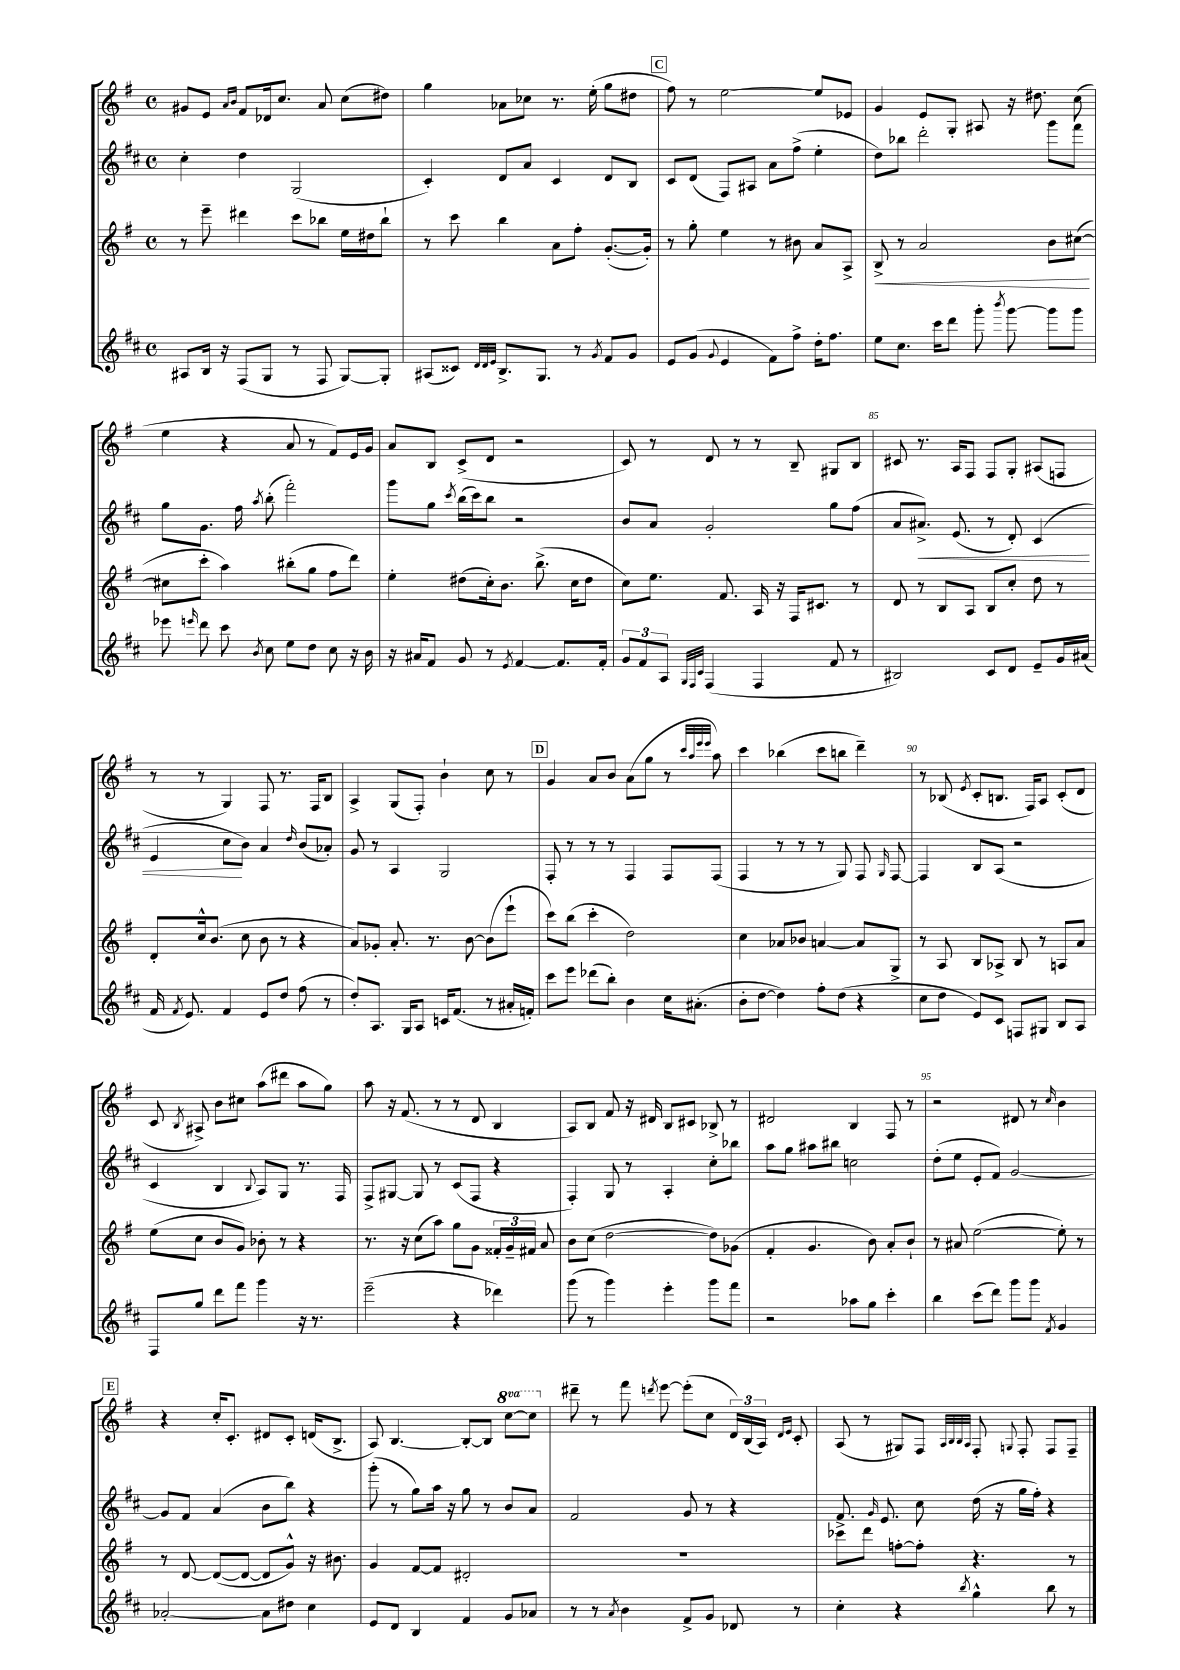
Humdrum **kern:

**kern	**kern	**dynam	**kern	**dynam	**kern
*part4	*part3	*part3	*part2	*part2	*part1
*staff4	*staff3	*staff3	*staff2	*staff2	*staff1
*clefG2	*clefG2	*	*clefG2	*	*clefG2
*k[f#c#]	*k[f#]	*	*k[f#c#]	*	*k[f#]
*M4/4	*M4/4	*	*M4/4	*	*M4/4
*met(c)	*met(c)	*	*met(c)	*	*met(c)
=78	=78	=78	=78	=78	=78
8A#X/L	8r	.	4cc#'\	.	8g#X/L
16B/Jk	8eee~\	.	.	.	8e/J
16r	.	.	.	.	.
.	.	.	.	.	16qqa/LL
.	.	.	.	.	16qqb/JJ
(8F#/L	4ddd#X\	.	4dd\	.	8f#/L
8G/J	.	.	.	.	16d-X/k
.	.	.	.	.	8.cc/J
8r	8ccc\L	.	(2G/	.	.
8F#/	8bb-X\J	.	.	.	8a/
[8G/L)	16ee\LL	.	.	.	(8cc\L
.	16dd#X\J	.	.	.	.
8G'/J]	8bb-`\J	.	.	.	8dd#X\J)
=79	=79	=79	=79	=79	=79
(8A#X/L	8r	.	4c#'/)	.	4gg\
8c##X/J)	8ccc\	.	.	.	.
32qqd/LLL	.	.	.	.	.
32qqd/	.	.	.	.	.
32qqe/JJJ	.	.	.	.	.
8.B^/L	4bb\	.	8d/L	.	8a-X\L
.	.	.	8a/J	.	8cc-X\J
8.G/J	.	.	.	.	.
.	8a\L	.	4c#/	.	8.r
8r	8ff#'\J	.	.	.	.
.	.	.	.	.	(16ee'\
8qg/	.	.	.	.	.
8f#/L	([8.g'/L	.	8d/L	.	8gg\L
8g/J	.	.	8B/J	.	8dd#X\J
.	16g'/Jk])	.	.	.	.
!!LO:REH:place=s1:t=C
=80	=80	=80	=80	=80	=80
8e/L	8r	.	8c#/L	.	8ff#\)
(8g/J	8gg'\	.	(8d/J	.	8r
8qqg/	.	.	.	.	.
4e/	4ee\	.	8F#/L)	.	[2ee\
.	.	.	8A#X/J	.	.
8f#\L)	8r	.	8a\L	.	.
8ff#^\J	8b#X\	.	(8ff#^\J	.	.
16dd'\KL	8a/L	.	4ee'\	.	8ee/L]
8.ff#\J	.	.	.	.	.
.	8A^/J	.	.	.	8e-X/J
=81	=81	=81	=81	=81	=81
!	!	!LO:HP:b	!	!	!
8ee\L	8B^/	<	8dd\L)	.	4g/
8.cc#\J	8r	.	8bb-X\J	.	.
.	2a/	.	2ddd'\	.	8e/L
16ccc#\KL	.	.	.	.	.
8ddd\J	.	.	.	.	8G'/J
8ggg'\	.	.	.	.	8A#X/
8qbbb/	.	.	.	.	.
[8ggg\	.	.	.	.	16r
.	.	.	.	.	8.dd#X\
8ggg\L]	8b\L	.	8ggg\L	.	.
8ggg\J	([8cc#X\J	.	8fff#\J	.	(8cc\
.	.	[	.	.	.
!!LO:LB:g=z
=82	=82	=82	=82	=82	=82
8eee-X\	8cc#X\L]	.	8gg\L	.	4ee\
16qqeeen/	.	.	.	.	.
8ddd\	8ccc'\J	.	8.g\J	.	.
8ccc#\	4aa\)	.	.	.	4r
.	.	.	16ff#\	.	.
8qb/	.	.	8qaa/	.	.
8cc#\	.	.	(8bb'\	.	.
8ee\L	(8bb#X'\L	.	2fff#'\)	.	8a/
8dd\J	8gg\J	.	.	.	8r
8cc#\	8ff#\L	.	.	.	8f#/L)
16r	8ddd\J)	.	.	.	16e/L
16b\	.	.	.	.	16g/JJ
=83	=83	=83	=83	=83	=83
16r	4ee'\	.	8ggg\L	.	8a/L
16a#X/KL	.	.	.	.	.
8f#/J	.	.	8gg\J	.	8B/J
.	.	.	8qccc#/	.	.
8g/	(8dd#X\L	.	(16bb\LL	.	(8c^/L
.	.	.	16ccc#\J)	.	.
8r	16cc'\k)	.	8bb\J	.	8d/J
.	8.b\J	.	.	.	.
8qe/	.	.	.	.	.
[4f#/	.	.	2r	.	2r
.	(8.bb^\	.	.	.	.
8.f#/L]	.	.	.	.	.
.	16cc\KL	.	.	.	.
.	8dd#\J	.	.	.	.
16f#'/Jk	.	.	.	.	.
=84	=84	=84	=84	=84	=84
12g/L	8cc\L)	.	8b/L	.	8c/)
12f#/	.	.	.	.	.
.	8.ee\J	.	8a/J	.	8r
12A/J	.	.	.	.	.
32qqG/LLL	.	.	.	.	.
32qqF#/	.	.	.	.	.
32qqc#/JJJ	.	.	.	.	.
(4F#/	.	.	2g'/	.	8d/
.	8.f#/	.	.	.	.
.	.	.	.	.	8r
4F#/	16A/	.	.	.	8r
.	16r	.	.	.	.
.	16F#/KL	.	.	.	8B~/
.	8.c#X/J	.	.	.	.
8f#/	.	.	8gg\L	.	8G#X/L
8r	8r	.	(8ff#\J	.	8B/J
=85	=85	=85	=85	=85	=85
2B#X/)	8d/	.	8a/L	.	8c#X/
!	!	!	!	!LO:HP:b	!
.	8r	.	8.a#X^/J)	<	8.r
.	8B/L	.	.	.	.
.	.	.	(8.e/	.	16A/KL
.	8A/J	.	.	.	8F#/J
8c#/L	8B/L	.	8r	.	8F#/L
8d/J	8cc'/J	.	8d'/)	.	8G'/J
8e~/L	8dd\	.	(4c#/	.	(8A#X/L
16g/L	8r	.	.	.	8Fn/J
(16a#X/JJ	.	.	.	.	.
!!LO:LB:g=z
=86	=86	=86	=86	=86	=86
16f#/	8d'/L	.	4e/	.	8r
8qf#/	.	.	.	.	.
8.e/)	.	.	.	.	.
.	16cc^^/k	.	.	.	8r
.	(8.b/J	.	.	.	.
4f#/	.	.	8cc#\L	.	4G/)
.	8cc\	.	8b\J)	[	.
8e/L	8b\	.	4a/	.	8F#/
8dd/J	8r	.	.	.	8.r
.	.	.	16qqdd/	.	.
(8ff#\	4r	.	(8b/L	.	.
.	.	.	.	.	16F#/KL
8r	.	.	8a-X'/J)	.	8B/J
=87	=87	=87	=87	=87	=87
8dd'/L)	8a/L)	.	8g/	.	4A^/
8.A/J	8g-X'/J	.	8r	.	.
.	8.a'/	.	4A/	.	(8G/L
16G/KL	.	.	.	.	.
8A/J	.	.	.	.	8F#'/J)
.	8.r	.	.	.	.
16cn/KL	.	.	2G/	.	4b`\
(8.f#/J	.	.	.	.	.
.	[8b\	.	.	.	.
8r	(8b\L]	.	.	.	8cc\
16a#X'/LL	8eee`\J	.	.	.	8r
16fn'/JJ)	.	.	.	.	.
!!LO:REH:place=s1:t=D
=88	=88	=88	=88	=88	=88
8ccc#\L	8ccc\L)	.	8F#'/	.	4g/
8eee\J	(8bb\J	.	8r	.	.
(8ddd-X\L	4ccc'\	.	8r	.	8a/L
8bb'\J)	.	.	8r	.	8b/J
4b\	2dd\)	.	4F#/	.	(8a\L
.	.	.	.	.	8gg\J
16cc#\KL	.	.	8F#/L	.	8r
(8.a#X'\J	.	.	.	.	.
.	.	.	.	.	32qqccc/LLL
.	.	.	.	.	32qqaa/
.	.	.	.	.	32qqeee/
.	.	.	.	.	32qqeee/JJJ
.	.	.	(8F#/J	.	8aa\)
=89	=89	=89	=89	=89	=89
8b'\L	4cc\	.	4F#/	.	4ccc\
[8dd\J	.	.	.	.	.
4dd\])	8a-X/L	.	8r	.	(4bb-X\
.	8b-X/J	.	8r	.	.
8ff#'\L	[4an/	.	8r	.	8ccc\L
(8dd\J	.	.	8G/)	.	8bbn\J
4r	8a/L]	.	8F#/	.	4ddd~\)
.	.	.	16qqG/	.	.
.	8G^/J	.	[8F#/	.	.
=90	=90	=90	=90	=90	=90
8cc#\L	8r	.	4F#/]	.	8r
8dd\J	8A/	.	.	.	(8B-X/
.	.	.	.	.	8qe/
8e/L)	8B/L	.	8B/L	.	8c'/L
8c#/J	8A-X^/J	.	(8A/J	.	8.Bn/J
8Fn/L	8B/	.	2r	.	.
.	.	.	.	.	16F#/KL)
8G#X/J	8r	.	.	.	8A/J
8B/L	8An/L	.	.	.	(8c'/L
8A/J	8a/J	.	.	.	8d/J
!!LO:LB:g=z
=91	=91	=91	=91	=91	=91
8F#/L	(8ee\L	.	4c#/	.	8c/
.	.	.	.	.	8qB/
8gg/J	8cc\J	.	.	.	8A#X^/)
8ddd\L	8b/L	.	4B/	.	8b\L
8fff#\J	8g/J)	.	.	.	8cc#X\J
.	.	.	8qqB/	.	.
4ggg\	8b-X'\	.	8A/L)	.	(8aa\L
.	8r	.	8G/J	.	8ddd#X\J
16r	4r	.	8.r	.	8aa\L
8.r	.	.	.	.	.
.	.	.	.	.	8gg\J)
.	.	.	16F#/	.	.
=92	=92	=92	=92	=92	=92
(2eee~\	8.r	.	8F#^/L	.	8aa\
.	.	.	[8G#X/J	.	16r
.	16r	.	.	.	(8.f#/
.	(8cc\L	.	8G#/]	.	.
.	8aa\J)	.	8r	.	8r
4r	8gg\L	.	(8c#/L	.	8r
.	8g\J	.	8F#/J	.	8d/
4ddd-X\)	24f##X'/LL	.	4r	.	4B/
.	24g~/	.	.	.	.
.	24f#X/JJ	.	.	.	.
.	8a/	.	.	.	.
=93	=93	=93	=93	=93	=93
(8ggg\	8b\L	.	4F#'/)	.	8A/L)
8r	(8cc\J	.	.	.	8B/J
4ggg\)	[2dd\	.	8G/	.	8f#/
.	.	.	8r	.	16r
.	.	.	.	.	16d#X/
4eee'\	.	.	4A'/	.	8B/L
.	.	.	.	.	8c#X/J
8ggg\L	8dd\L])	.	8cc#'\L	.	8B-X^/
8fff#\J	(8g-X\J	.	8bb-X\J	.	8r
=94	=94	=94	=94	=94	=94
2r	4f#'/	.	8aa\L	.	2d#X/
.	.	.	8gg\J	.	.
.	4.g/	.	8aa#X\L	.	.
.	.	.	8bb#X\J	.	.
8aa-X\L	.	.	2ccn\	.	4B/
8gg\J	8b\)	.	.	.	.
4ccc#'\	8a'/L	.	.	.	8F#/
.	8b`/J	.	.	.	8r
=95	=95	=95	=95	=95	=95
4bb\	8r	.	(8dd'\L	.	2r
.	8a#X/	.	8ee\J	.	.
(8ccc#\L	([2ee\	.	8e'/L	.	.
8ddd\J)	.	.	8f#/J)	.	.
8ggg\L	.	.	[2g/	.	8d#X/
8ggg\J	.	.	.	.	8r
8qf#/	.	.	.	.	16qqcc/
4g/	8ee'\])	.	.	.	4b\
.	8r	.	.	.	.
!!LO:LB:g=z
!!LO:REH:place=s1:t=E
=96	=96	=96	=96	=96	=96
[2a-X'/	8r	.	8g/L]	.	4r
.	[8d/	.	8f#/J	.	.
.	(8d/L_	.	(4a/	.	16cc'/KL
.	.	.	.	.	8.c'/J
.	8d/J_	.	.	.	.
8a-\L]	8d/L]	.	8b\L	.	8d#X/L
8dd#X\J	8g^^/J)	.	8bb\J)	.	8c'/J
4cc#\	16r	.	4r	.	(16dn/KL
.	8.b#X\	.	.	.	8.B^/J
=97	=97	=97	=97	=97	=97
8e/L	4g/	.	(8ggg'\	.	8A/)
8d/J	.	.	8r	.	[4.B/
4B/	[8f#/L	.	8gg\L)	.	.
.	8f#/J]	.	16aa\Jk	.	.
.	.	.	16r	.	.
4f#/	2d#X'/	.	8gg\	.	8B'/L_
.	.	.	8r	.	8B/J]
*	*	*	*	*	*8va
8g/L	.	.	8b/L	.	[8ccc\L
8a-X/J	.	.	8a/J	.	8ccc\J]
=98	=98	=98	=98	=98	=98
*	*	*	*	*	*X8va
8r	1r	.	2f#/	.	8ddd#X~\
8r	.	.	.	.	8r
8qa/	.	.	.	.	.
4b\	.	.	.	.	8fff#\
.	.	.	.	.	8qdddn/
.	.	.	.	.	[8eee\
8f#^/L	.	.	8g/	.	(8eee'\L]
8g/J	.	.	8r	.	8cc\J
8d-X/	.	.	4r	.	24d/LL)
.	.	.	.	.	(24B/
.	.	.	.	.	24A/JJ)
.	.	.	.	.	16qqd/LL
.	.	.	.	.	16qqe/JJ
8r	.	.	.	.	8c'/
=99	=99	=99	=99	=99	=99
4cc#'\	8ccc-X^\L	.	8.f#/	.	(8A/
.	8ddd\J	.	.	.	8r
.	.	.	16qqg/	.	.
.	.	.	8.e/	.	.
4r	[8ffn'\L	.	.	.	8G#X/L)
.	8ff'\J]	.	8cc#\	.	8F#/J
.	.	.	.	.	32qqA/LLL
.	.	.	.	.	32qqB/
.	.	.	.	.	32qqB/
8qbb/	.	.	.	.	32qqA/JJJ
4gg^^\	4.r	.	(16dd\	.	8F#'/
.	.	.	16r	.	.
.	.	.	.	.	8qqGn/
.	.	.	16gg\LL	.	8F#'/
.	.	.	16ff#'\JJ)	.	.
8bb\	.	.	4r	.	8F#/L
8r	8r	.	.	.	8F#~/J
==	==	==	==	==	==
*-	*-	*-	*-	*-	*-
